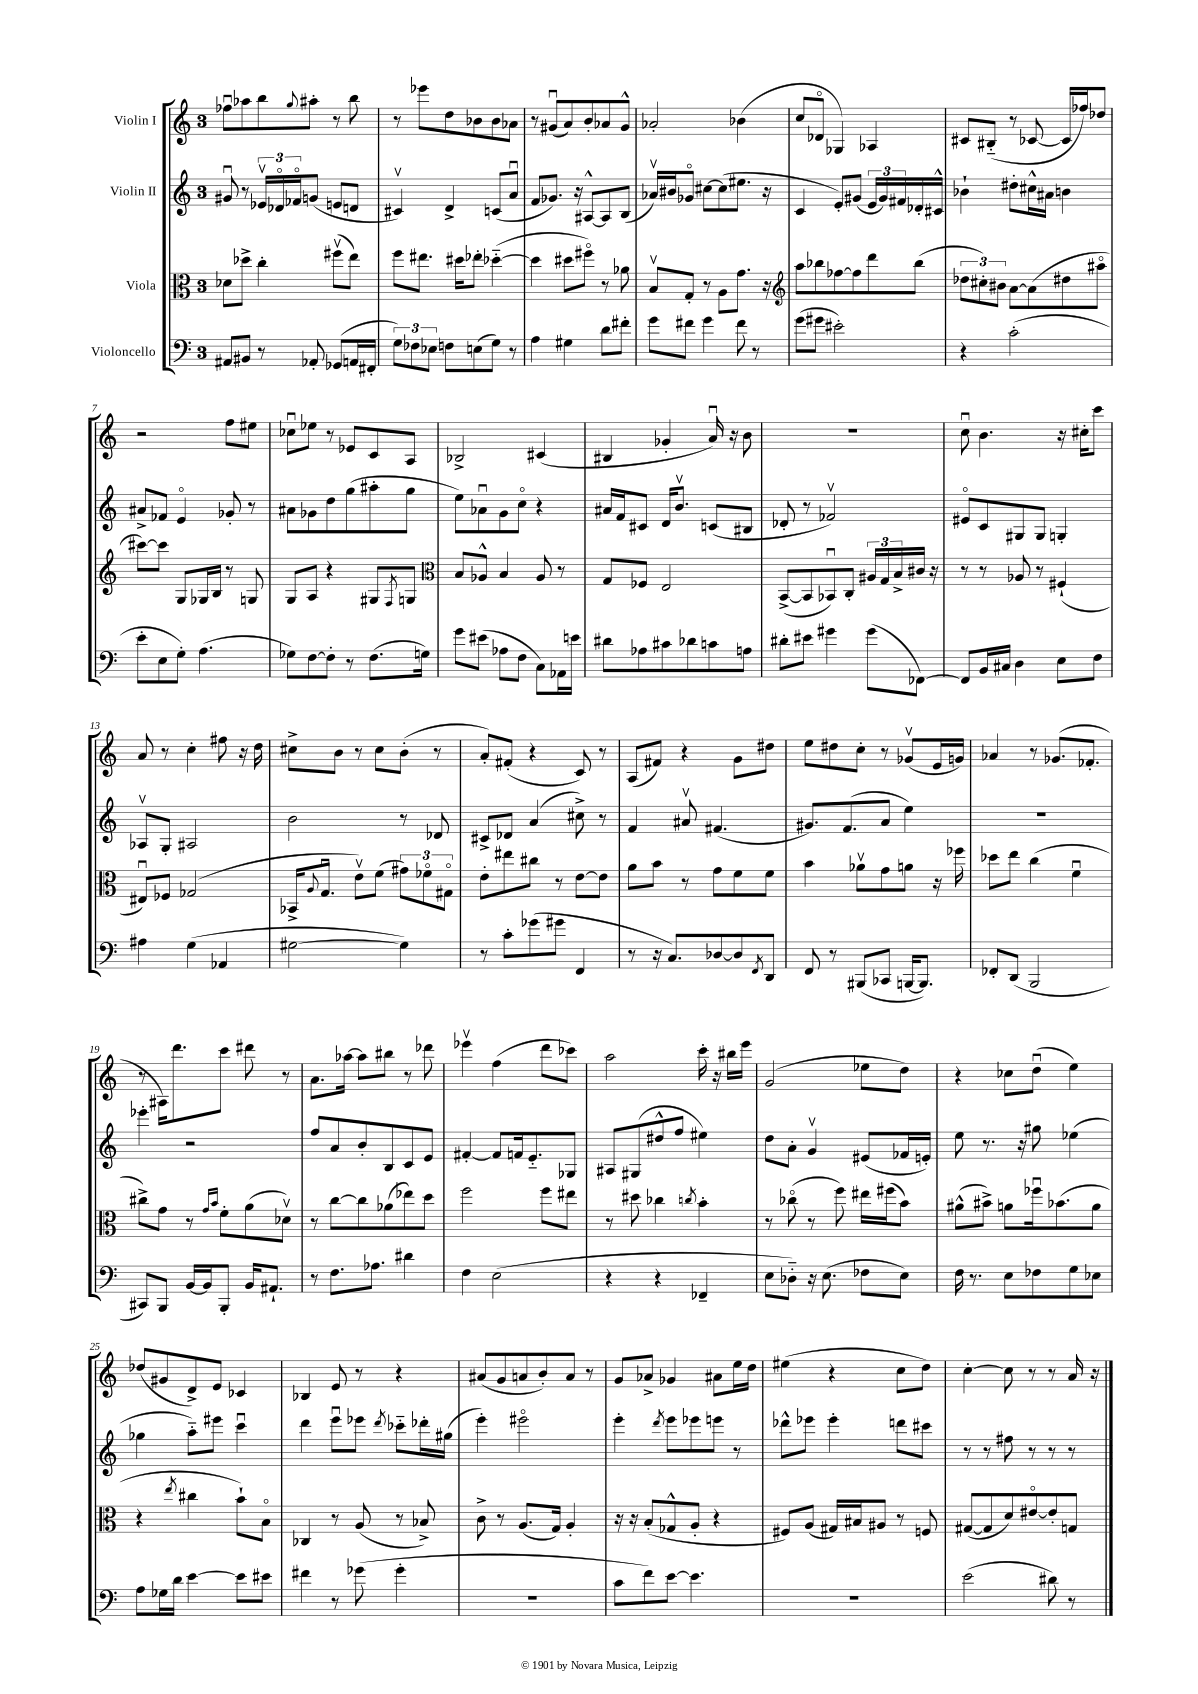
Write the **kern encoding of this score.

**kern	**kern	**kern	**kern
*staff4	*staff3	*staff2	*staff1
*clefF4	*clefC3	*clefG2	*clefG2
*k[]	*k[]	*k[]	*k[]
*M3/4	*M3/4	*M3/4	*M3/4
8AA#	8d-	8g#u	8ff-u
8BB#	8dd-^	8r	8aa-
8r	4cc'	24e-v	8bb
.	.	24d-o	.
.	.	24f-o	.
.	.	.	8qqgg
8AA-'	.	(8g	8aa#'
(8GG-	(8ff#v	8e	8r
16AA	8ee)	8d	8bb
16FF#'	.	.	.
=	=	=	=
12G)	8ff	4c#v)	8r
12F-	.	.	.
.	8.ee#	.	8eee-
12E-	.	.	.
8F	.	4d^	8dd
.	16dd#	.	.
(8E	8ee-'	.	8b-
8G)	([4dd-'~	(8c	8b-
8r	.	8au	8a-
=	=	=	=
4A	4dd-]	8f	8r
.	.	8.g-)	(8g#u
4G#	8dd#	.	8a)
.	.	16r	.
.	8ff#o)	[8A#^^	8b'
8d	8r	8A#]	8a-
8f#'	8a-	(8B	8g#^^
=	=	=	=
8g	8Bv	16a-v)	2a-'
.	.	16b#	.
8f#	8G'	8g-o	.
4g	8r	[8cc#	.
.	8A	(8cc#]	.
8f#	8.g	8.ee#	(4b-
8r	.	.	.
.	16r	16r	.
=	=	=	=
*	*clefG2	*	*
(8g	8aa	4c	8cc
8g#	8bb-	.	8d-o
2e#')	[8ff-	8e')	4G-)
.	8ff-]	(8g#	.
.	8ddd	24e	4A-
.	.	24g#)	.
.	.	24f#	.
.	(8bb-	16d-'	.
.	.	16c#^^	.
=	=	=	=
4r	12dd-	4b-`	8c#
.	12cc#')	.	.
.	.	.	(8B#'~
.	12b#	.	.
(2c'	[8a	8dd#'	8r
.	(8a]	16cc#^^	[8c-
.	.	16a#	.
.	8dd#	4b	16c-]
.	.	.	16ff-)
.	8aa#o	.	8dd-
=	=	=	=
8e'	[8ccc#)	8a#^	2r
8E	8ccc#]	8f-	.
8G')	8G	4eo	.
(4.A	16G-	.	.
.	16B	.	.
.	8r	8g-'	8ff
.	8G	8r	8ee#
=	=	=	=
8G-)	8G	8a#	8cc-u
[8F	8A	8g-	8ee-
8F']	4r	8dd	8r
8r	.	(8gg	8e-
(8.F	8G#	8aa#'	8c
.	8qF	.	.
.	8G	8gg	8A
16G)	.	.	.
=	=	=	=
*	*clefC3	*	*
8g	8B	8ee)	2B-^
(8e#	8A-^^	8a-u	.
8A-	4B	8g	.
8F	.	8cco	.
8C)	8A-	4r	(4c#
16AA-	8r	.	.
16e	.	.	.
=	=	=	=
8d#	8G	16a#	4B#
.	.	16f	.
8A-	8F-	8c#	.
8c#	2E	16d	4g-'
.	.	8.bv	.
8d-	.	.	.
8c	.	(8c	16au)
.	.	.	16r
8A	.	8B#	8b
=	=	=	=
8d#'	([8BB^	8d-'	2.r
8e#	8BB]	8r	.
4g#	8BB-u)	2f-v)	.
.	8C'	.	.
(8g#	24A#	.	.
.	24G	.	.
.	24B^	.	.
[8FF-)	16c#	.	.
.	16r	.	.
=	=	=	=
8FF-]	8r	8e#o	8ccu
16BB	8r	8c	4.b
16C#	.	.	.
4D	8A-	8G#	.
.	8r	8G#	.
8E	(4F#`	4G'	16r
.	.	.	16cc#'
8F	.	.	8ccc
=	=	=	=
4A#	8E#u)	8A-v	8a
.	8F-	8G'	8r
(4G	(2G-	2A#	4cc'
4AA-	.	.	8ff#
.	.	.	16r
.	.	.	16dd
=	=	=	=
[2G#	16BB-^	2b	8cc#^
.	8qqA	.	.
.	8.Gu	.	.
.	.	.	8b
.	8ev)	.	8r
.	(8f	.	8cc#
4G#])	12g#)	8r	(8b'
.	12f-o	.	.
.	.	8d-	8r
.	12G#o	.	.
=	=	=	=
8r	8e'	8c#^	8a')
8c'	8ee#	8d-	(8f#'
(8g-	8cc#	(4a	4r
8g#	8r	.	.
4FF	[8e	8cc#^)	8c)
.	8e]	8r	8r
=	=	=	=
8r	8a	4f	(8A
16r	8b	.	8f#)
8.C)	.	.	.
.	8r	8a#v	4r
[8D-	8g	(4.f#	.
8D-]	8f	.	8g
8qFF	.	.	.
8DD	8f	.	8dd#
=	=	=	=
8FF	4b	8.g#)	8ee
8r	.	.	8dd#
.	.	(8.f	.
(8BBB#	8a-v	.	8cc'
8CC-	8g	8a	8r
[16BBB	8a	4ee)	(8g-v
8.BBB])	.	.	.
.	16r	.	16e
.	16ff-	.	16g)
=	=	=	=
8FF-'	8dd-	2.r	4a-
(8DD	8ee	.	.
2BBB	(4cc	.	8r
.	.	.	(8.g-
.	4fu	.	.
.	.	.	8.f-'
=	=	=	=
8CC#)	8cc#^)	4eee-'	8r
8BBB	8g	.	16A#)
.	.	.	8.ddd
[16BB	8r	2r	.
16BB]	.	.	.
.	16qqg	.	.
.	16qqb	.	.
8BBB'	8f'	.	8ccc
16BB	(8a	.	8ddd#
8.AA#`	.	.	.
.	8d-v)	.	8r
=	=	=	=
8r	8r	8ff	8.a
8.F	[8cc	8a	.
.	.	.	[16aa-
.	8cc]	8b'	8aa-]
8.A-	.	.	.
.	(8a-	8B	8bb#
4d#	8ee-)	8c	8r
.	8dd	8e	8ddd-
=	=	=	=
4F	2ff	[4f#'	4eee-v
(2E	.	8f#]	(4ff
.	.	16f	.
.	.	8.e'~	.
.	8ff	.	8ddd
.	8ee#	8G-	8ccc-)
=	=	=	=
4r	8r	8A#	2aa
.	8dd#	(8G#	.
4r	4cc-	8dd#^^	.
.	.	8ff	.
.	8qcc	.	.
4FF-~	4b'	4ee#)	16ccc'
.	.	.	16r
.	.	.	16bb#
.	.	.	16eee
=	=	=	=
8E	8r	8dd	(2g
8D-'~)	(8cc-o	8a'	.
16r	8r	4gv	.
(8.E	.	.	.
.	8ff)	.	.
8F-	16ee#	(8e#	8ee-
.	(16ff#	.	.
8E)	8b)	16f-	8dd)
.	.	16e')	.
=	=	=	=
16F	(8a#^^	8ee	4r
8.r	.	.	.
.	8b#^)	8.r	.
8E	8a	.	8cc-
.	.	16r	.
8F-	16ff-u	8gg#	(8ddu
.	(8.b-	.	.
8G	.	(4ee-	4ee)
8E-	8a	.	.
=	=	=	=
8A	4r	4gg-	(8dd-
16G-	.	.	8g#
16d	.	.	.
.	8qee	.	.
[4e	4cc#	8aa'~)	8d^)
.	.	8eee#	8e
8e]	8b`)	4cccu	4c-
8e#	8Bo	.	.
=	=	=	=
4f#	4C-	4ddd	4B-
8r	8r	8eeeu	8e
(8g-	(8A	8eee-	8r
.	.	8qddd	.
4g-'	8r	8ccc-'~	4r
.	8B-^)	16ddd-'	.
.	.	(16gg#	.
=	=	=	=
2.r	8c^	4eee')	(8a#
.	8r	.	8g
.	(8.A	2eee#o	8a
.	.	.	8b')
.	16G)	.	.
.	4A'	.	8a
.	.	.	8r
=	=	=	=
8c	16r	4eee'	8g
.	16r	.	.
8f)	(8B'	.	8a-^
.	.	8qddd	.
[8e	8G-^^	8eee	4g-
4.e]	8A'	8eee-	.
.	4r	8eee	8a#
.	.	8r	16ee
.	.	.	16dd
=	=	=	=
2.r	8F#)	8ddd-^^	(4ee#
.	(8A	8eee-	.
.	16G#)	4eee-'	4r
.	16B#	.	.
.	8A#	.	.
.	8r	8ddd	8cc
.	8F	8ccc#	8dd)
=	=	=	=
(2e	([8G#	8r	[4cc'
.	8G#]	8r	.
.	8d)	8ff#	8cc]
.	[8e#o	8r	8r
8d#)	8e#']	8r	8r
8r	8G	8r	16a
.	.	.	16r
==	==	==	==
*-	*-	*-	*-
